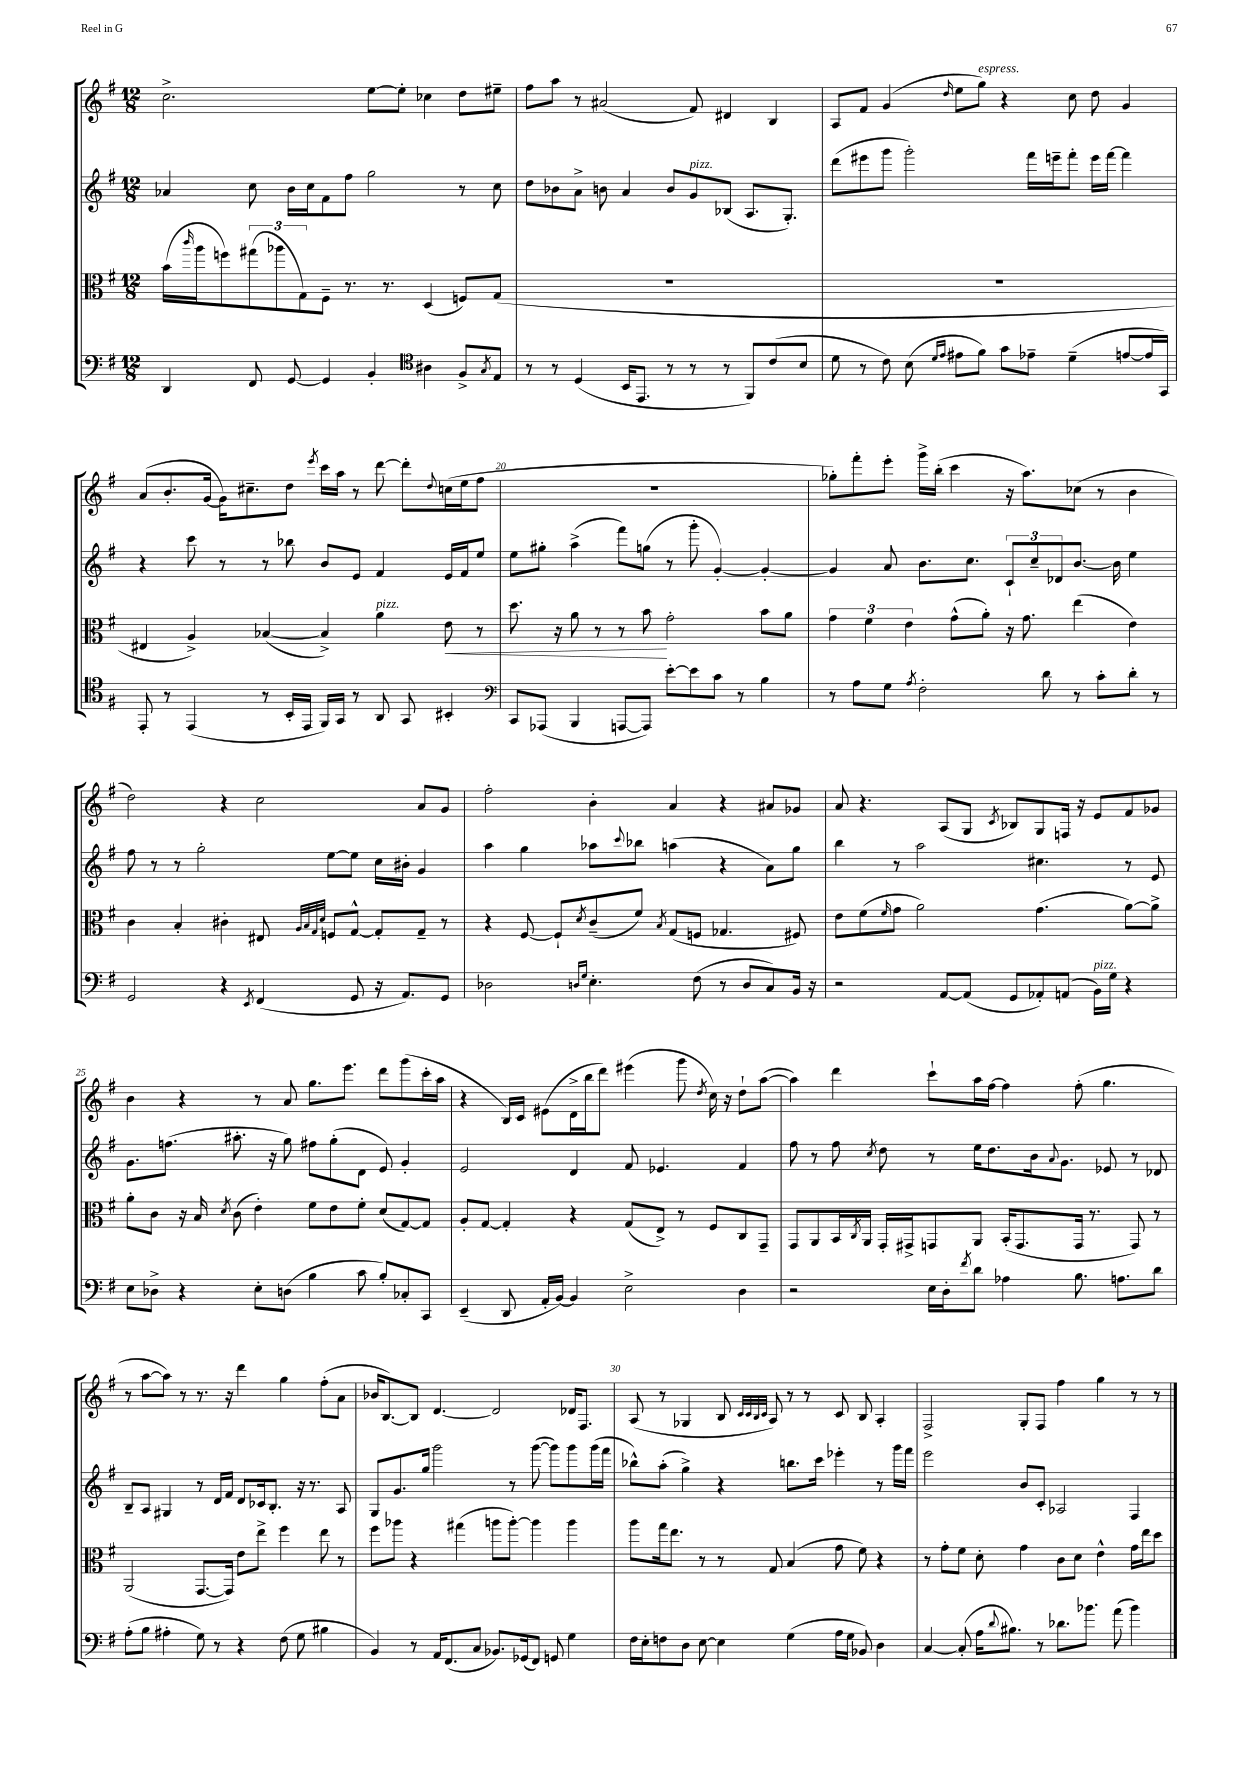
<<
\new StaffGroup <<
\new Staff = "s0" {
    \clef treble \key g \major \numericTimeSignature \time 12/8
    c''2.-> e''8~ e''8-. ces''4 d''8 eis''8-- |
    fis''8 a''8 r8 ais'2( fis'8) dis'4 b4 |
    a8 fis'8 g'4( \grace { d''16 } e''8 g''8^\markup { \italic "espress." }) r4 c''8 d''8 g'4 |
    a'8( b'8.-. g'16~ g'16) cis''8.-- d''8 \acciaccatura { e'''8 } c'''16 a''16 r8 d'''8~ d'''8-. \appoggiatura { d''8 } c''16( e''16 fis''8 |
    R1. |
    ges''8-.) fis'''8-. e'''8-. g'''16-> b''16-.( c'''4 r16 a''8.) ces''8( r8 b'4 |
    d''2) r4 c''2 a'8 g'8 |
    fis''2-. b'4-. a'4 r4 ais'8 ges'8 |
    a'8 r4. a8( g8 \acciaccatura { c'8 } bes8) g8 f16 r16 e'8 fis'8 ges'8 |
    b'4 r4 r8 a'8 g''8. e'''8. d'''8 g'''8( c'''16-. a''16 |
    r4 b16) c'16 eis'8( d'16-> b''16 d'''8) eis'''4( g'''8 \acciaccatura { d''8 } c''16) r16 d''8-! a''8~( |
    a''4) d'''4 c'''8-! a''16 fis''16~ fis''4 fis''8-.( g''4. |
    r8 a''8~ a''8) r8 r8. r16 d'''4 g''4 fis''8-.( a'8 |
    bes'16 b8.~) b8 d'4.~ d'2 des'16 fis8. |
    a8( r8 ges4 b8 \grace { c'32 c'32 b32 c'32 } a8) r8 r8 c'8 b8 a4-. |
    fis2-> g8-. fis8 fis''4 g''4 r8 r8 \bar "|." |
}
\new Staff = "s1" {
    \clef treble \key g \major \numericTimeSignature \time 12/8
    aes'4 c''8 b'16 c''16 fis'8 fis''8 g''2 r8 c''8 |
    d''8 bes'8 a'8-> b'8 a'4 b'8 g'8^\markup { \italic "pizz." } bes8( a8. g8.-.) |
    d'''8( eis'''8 g'''8 g'''2-.) fis'''16 e'''16-- fis'''8-. e'''16 fis'''16~ fis'''4 |
    r4 c'''8 r8 r8 bes''8 b'8 e'8 fis'4 e'16 fis'16 e''8 |
    e''8 gis''8-. a''4->( fis'''8) g''8( r8 g'''8-. g'4~-.) g'4~-. |
    g'4 a'8 b'8. c''8. \tuplet 3/2 { c'8-! c''8-- des'8 } b'8.~ b'16 e''4 |
    fis''8 r8 r8 g''2-. e''8~ e''8 c''16 bis'16-. g'4 |
    a''4 g''4 aes''8 \appoggiatura { c'''8 } bes''8 a''4( r4 a'8) g''8 |
    b''4 r8 a''2 cis''4. r8 e'8 |
    g'8. f''8.( ais''8.-. r16 g''8) fis''8 g''8-.( d'8 e'8) g'4-. |
    e'2 d'4 fis'8 ees'4. fis'4 |
    fis''8 r8 fis''8 \acciaccatura { c''8 } d''8 r8 e''16 d''8. b'16 \appoggiatura { a'8 } g'8. ees'8 r8 des'8 |
    b8-- a8 gis4 r8 d'16 fis'16 d'8 ces'16 b8.-. r16 r8. a8 |
    g8 g'8. g''16 g'''2 r8 g'''8~( g'''8) g'''8 g'''16( fis'''16 |
    bes''8-^) a''8-.( g''4->) r4 b''8. c'''16 ees'''4-. r8 g'''16 fis'''16 |
    e'''2 b'8 c'8-. aes2 fis4 \bar "|." |
}
\new Staff = "s2" {
    \clef alto \key g \major \numericTimeSignature \time 12/8
    b'16( \grace { c'''16 } a''16 f''8) \tuplet 3/2 { gis''8( aes''8 g8) } fis8-- r8. r8. d4( f8) g8( |
    R1. |
    R1. |
    eis4 a4->) bes4~( bes4->) a'4^\markup { \italic "pizz." } e'8\< r8 |
    d''8. r16 a'8 r8 r8 b'8\! g'2-. b'8 a'8 |
    \tuplet 3/2 { g'4 fis'4 e'4 } g'8-^( a'8-.) r16 g'8. e''4( e'4) |
    c'4 b4-. cis'4-. eis8 \grace { a32 b32 g32 d'32 } f8 g8~-^ g8-. g8-- r8 |
    r4 fis8~ fis8-! \acciaccatura { d'8 } c'8--( fis'8) \acciaccatura { b8 } g8( f8 ges4. fis8) |
    e'8 fis'8( \grace { fis'16 } g'8 a'2) g'4.( a'8~) a'8-> |
    a'8-. c'8 r16 b16 \acciaccatura { d'8 } c'8( e'4-.) fis'8 e'8 fis'8-. d'8( g8~) g8 |
    a8-. g8~ g4-. r4 g8( e8->) r8 fis8 c8 g,8-- |
    g,8 a,8 b,16 \acciaccatura { c8 } a,16 g,16-. gis,16-> g,8 a,8 b,16-.( g,8. g,16 r8. g,8) r8 |
    a,2( g,8.~ g,16) e'8 e''8-> fis''4 e''8 r8 |
    fis''8 aes''8 r4 gis''4( a''8 a''8~-.) a''4 a''4 |
    a''8 g''16 e''8. r8 r8 g8 b4( g'8 fis'8) r4 |
    r8 g'8-. fis'8 d'8-. g'4 c'8 d'8 e'4-^ g'16 e''16 d''8 \bar "|." |
}
\new Staff = "s3" {
    \clef bass \key g \major \numericTimeSignature \time 12/8
    d,4 fis,8 g,8~ g,4 b,4-. \clef tenor ais4 fis8-> \acciaccatura { g8 } e8 |
    r8 r8 d4( b,16 e,8. r8 r8 r8 fis,8) c'8( b8 |
    d'8 r8 c'8) b8( \grace { d'16 e'16 } eis'8 fis'8) g'8 ees'8-- d'4--( e'8~ e'16 g,16) |
    e,8-. r8 e,4( r8 b,16-. e,16 fis,16) g,16 r8 a,8 g,8 bis,4-. |
    \clef bass c,8 aes,,8( b,,4 a,,8~ a,,8) e'8~-. e'8 c'8 r8 b4 |
    r8 a8 g8 \acciaccatura { a8 } fis2-. d'8 r8 c'8-. d'8-. r8 |
    g,2 r4 \acciaccatura { e,8 } fis,4( g,8 r16 a,8.) g,8 |
    des2 \grace { d16 g16 } e4.-. fis8( r8 d8 c8) b,16 r16 |
    r2 a,8~ a,8( g,8 aes,8-.) a,8( b,16^\markup { \italic "pizz." }) g16 r4 |
    e8 des8-> r4 e8-. d8( b4 c'8 b8-.) ces8-. c,8 |
    e,4--( d,8 a,16-. b,16~) b,4 e2-> d4 |
    r2 e16 d16-. \acciaccatura { fis'8 } d'8 aes4 b8. a8. d'8 |
    a8-.( b8 ais4-. g8) r8 r4 fis8( g8 bis4 |
    b,4) r8 a,16 fis,8.( c8 bes,8.) ges,16( fis,8) g,8 g4 |
    fis16 e16-. f8 d8 e8~ e4 g4( a16 g16 bes,8) d4 |
    c4~ c8-.( a16 \appoggiatura { d'8 } bis8.) r8 des'8. bes'8. a'8( bes'4) \bar "|." |
}
>>
>>
\layout { \context { \Score currentBarNumber = #16 \override BarNumber.break-visibility = ##(#f #t #t) barNumberVisibility = #(every-nth-bar-number-visible 5) } }
